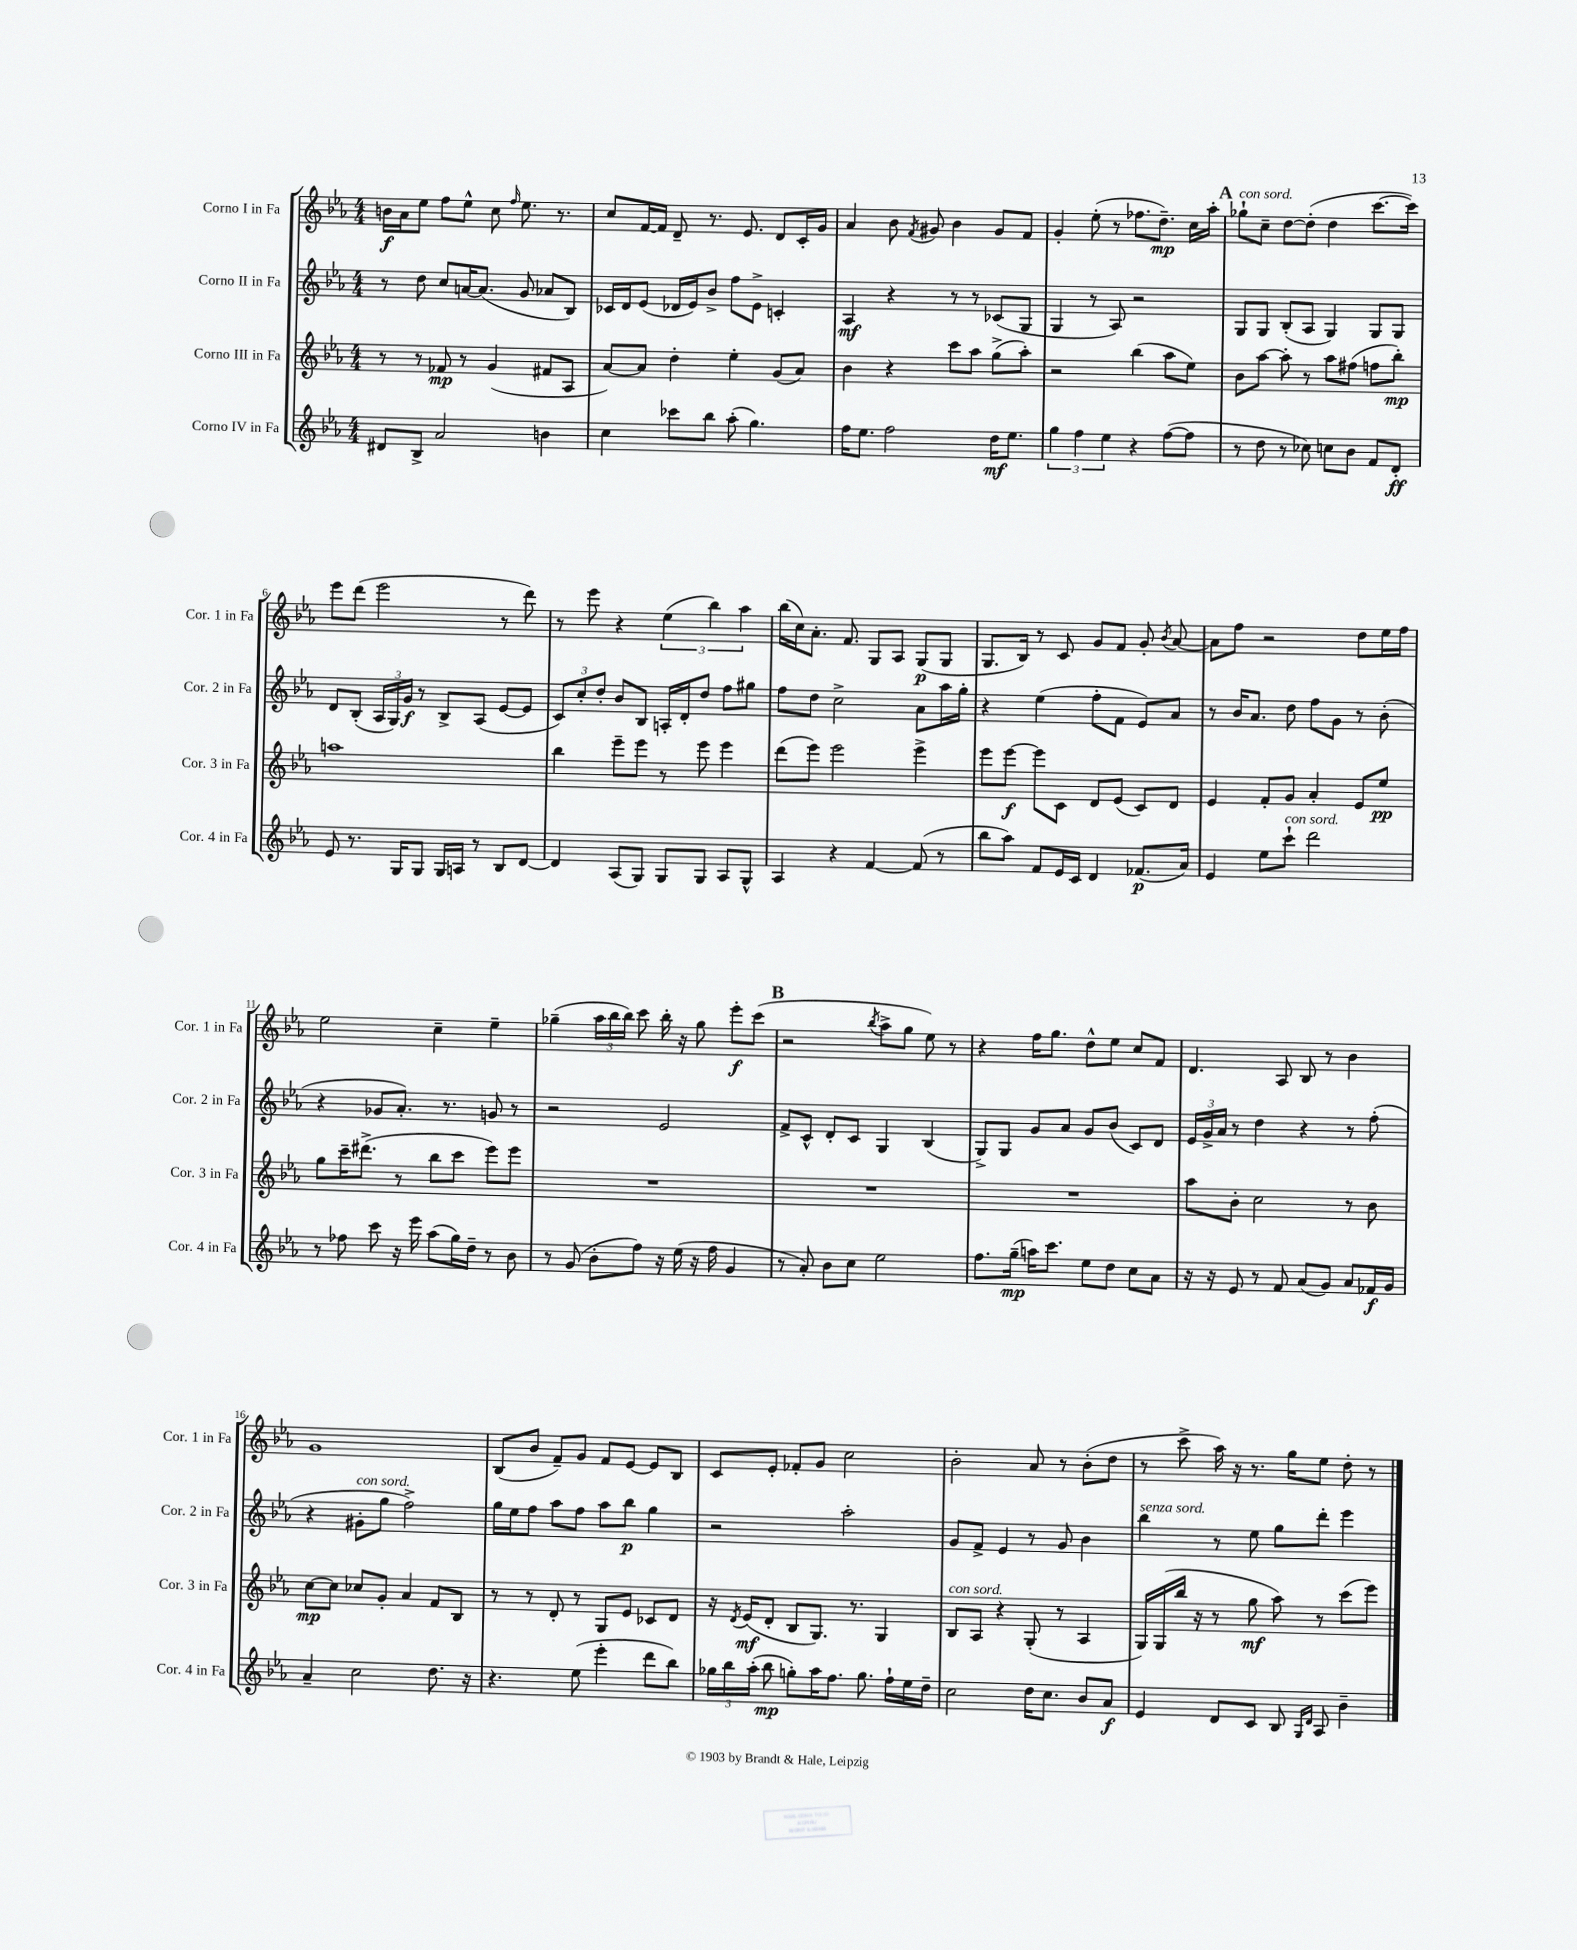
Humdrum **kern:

**kern	**dynam	**kern	**dynam	**kern	**dynam	**kern	**dynam
*part4	*part4	*part3	*part3	*part2	*part2	*part1	*part1
*staff4	*staff4	*staff3	*staff3	*staff2	*staff2	*staff1	*staff1
*I"Corno IV in Fa	*	*I"Corno III in Fa	*	*I"Corno II in Fa	*	*I"Corno I in Fa	*
*I'Cor. 4 in Fa	*	*I'Cor. 3 in Fa	*	*I'Cor. 2 in Fa	*	*I'Cor. 1 in Fa	*
*clefG2	*	*clefG2	*	*clefG2	*	*clefG2	*
*k[b-e-a-]	*	*k[b-e-a-]	*	*k[b-e-a-]	*	*k[b-e-a-]	*
*M4/4	*	*M4/4	*	*M4/4	*	*M4/4	*
=1	=1	=1	=1	=1	=1	=1	=1
8d#X/L	.	8r	.	8r	.	16bn\LL	f
.	.	.	.	.	.	16a-\J	.
8B-^/J	.	8r	.	8dd\	.	8ee-\J	.
2a-/	.	8f-X/	mp	8cc/L	.	8ff\L	.
.	.	8r	.	[16an/K	.	8ee-^^\J	.
.	.	.	.	(8.a/J]	.	.	.
.	.	(4g/	.	.	.	8cc\	.
.	.	.	.	.	.	16qqff/	.
.	.	.	.	8g/	.	8.ee-\	.
4bn\	.	8f#X/L	.	8a-X/L	.	.	.
.	.	.	.	.	.	8.r	.
.	.	8A-/J	.	8B-/J)	.	.	.
=2	=2	=2	=2	=2	=2	=2	=2
4cc\	.	[8a-/L)	.	16c-X/LL	.	8cc/L	.
.	.	.	.	16d/J	.	.	.
.	.	8a-/J]	.	(8e-/J	.	[16f/L	.
.	.	.	.	.	.	16f/JJ]	.
8ccc-X\L	.	4dd'\	.	16d-X/LL	.	8d~/	.
.	.	.	.	16e-/J)	.	.	.
8bb-\J	.	.	.	8b-^/J	.	8.r	.
(8aa-'\	.	4ee-'\	.	8ff\L	.	.	.
.	.	.	.	.	.	8.e-/	.
4.gg\)	.	.	.	8e-^\J	.	.	.
.	.	(8g/L	.	4cn'/	.	8d/L	.
.	.	8a-/J)	.	.	.	16c'/L	.
.	.	.	.	.	.	16g/JJ	.
=3	=3	=3	=3	=3	=3	=3	=3
16ff\KL	.	4b-\	.	4A-/	mf	4a-/	.
8.ee-\J	.	.	.	.	.	.	.
2ff\	.	4r	.	4r	.	8b-\	.
.	.	.	.	.	.	8qf/	.
.	.	.	.	.	.	8g#X/	.
.	.	8ccc\L	.	8r	.	4b-\	.
.	.	8aa-\J	.	8r	.	.	.
16dd\KL	mf	(8gg^\L	.	(8c-X/L	.	8g#/L	.
8.ee-\J	.	.	.	.	.	.	.
.	.	8aa-'\J)	.	8G/J	.	8f/J	.
=4	=4	=4	=4	=4	=4	=4	=4
6gg\	.	2r	.	4G/	.	4g'/	.
6ff\	.	.	.	.	.	.	.
.	.	.	.	8r	.	(8ee-'\	.
6ee-\	.	.	.	.	.	.	.
.	.	.	.	8A-/)	.	8r	.
4r	.	(4bb-\	.	2r	.	8.ff-X\L	.
.	.	.	.	.	.	8.dd~\J)	mp
([8ff\L	.	8aa-\L	.	.	.	.	.
8ff\J]	.	8ee-\J)	.	.	.	16cc\LL	.
.	.	.	.	.	.	16aa-'\JJ	.
!!LO:REH:place=s1:t=A
=5	=5	=5	=5	=5	=5	=5	=5
!	!	!	!	!	!	!LO:TX:a:i:t=con sord.	!
8r	.	8b-\L	.	8G/L	.	8gg-X`\L	.
8dd\	.	[8aa-\J	.	8G/J	.	8cc~\J	.
8r	.	8aa-'\]	.	(8B-'/L	.	[8dd\L	.
8cc-X\)	.	8r	.	8A-/J	.	(8dd'\J]	.
8ccn\L	.	8aa-\L	.	4G/)	.	4dd\	.
8b-\J	.	(8ff#X\J	.	.	.	.	.
8f/L	.	8ffn\L	.	8G/L	.	[8.ccc\L	.
8d'/J	ff	8bb-'\J)	mp	8G/J	.	.	.
.	.	.	.	.	.	16ccc\Jk])	.
!!LO:LB:g=z
=6	=6	=6	=6	=6	=6	=6	=6
8e-/	.	1aan	.	8d/L	.	8eee-\L	.
8.r	.	.	.	(8B-'/J	.	(8ddd\J	.
.	.	.	.	24A-/LL	.	2eee-\	.
.	.	.	.	24G/)	.	.	.
16G/KL	.	.	.	.	.	.	.
.	.	.	.	24g/JJ	f	.	.
8G/J	.	.	.	8r	.	.	.
16G/LL	.	.	.	8B-^/L	.	.	.
16An/JJ	.	.	.	.	.	.	.
8r	.	.	.	(8A-/J	.	.	.
8B-/L	.	.	.	[8e-/L	.	8r	.
[8d/J	.	.	.	8e-/J]	.	8ddd\)	.
=7	=7	=7	=7	=7	=7	=7	=7
4d/]	.	4bb-\	.	12c/L)	.	8r	.
.	.	.	.	12cc'/	.	.	.
.	.	.	.	.	.	8eee-\	.
.	.	.	.	12dd'/J	.	.	.
(8A-/L	.	8eee-~\L	.	8b-/L	.	4r	.
8G/J)	.	8eee-\J	.	8B-/J	.	.	.
8G/L	.	8r	.	16An'/LL	.	(6ee-\	.
.	.	.	.	16d'/J	.	.	.
8G/J	.	8eee-\	.	8dd/J	.	.	.
.	.	.	.	.	.	6bb-\)	.
8A-/L	.	4eee-\	.	8ff\L	.	.	.
.	.	.	.	.	.	6aa-\	.
8G^^/J	.	.	.	8gg#X\J	.	.	.
=8	=8	=8	=8	=8	=8	=8	=8
4A-/	.	(8ddd\L	.	8ff\L	.	(16bb-\LL	.
.	.	.	.	.	.	16cc\J)	.
.	.	8eee-\J)	.	8dd\J	.	8.a-'\J	.
4r	.	2eee-\	.	2cc^\	.	.	.
.	.	.	.	.	.	8.f/	.
[4f/	.	.	.	.	.	8G/L	.
.	.	.	.	.	.	8A-/J	.
(8f/]	.	4eee-^\	.	8a-\L	.	(8G/L	p
8r	.	.	.	16aa-\L	.	8G/J	.
.	.	.	.	16gg'\JJ	.	.	.
=9	=9	=9	=9	=9	=9	=9	=9
8bb-\L	.	8eee-\L	.	4r	.	8.G/L	.
8aa-\J)	.	[8eee-\J	f	.	.	.	.
.	.	.	.	.	.	16B-/Jk)	.
8f/L	.	8eee-\L]	.	(4ee-\	.	8r	.
16e-/L	.	8c\J	.	.	.	8c/	.
16c/JJ	.	.	.	.	.	.	.
4d/	.	8d/L	.	8ff'\L	.	8g/L	.
.	.	(8e-/J	.	8f\J	.	8f/J	.
(8.f-X/L	p	8c/L)	.	8e-/L)	.	8g'/	.
.	.	.	.	.	.	8qb-/	.
.	.	8d/J	.	8a-/J	.	[8a-/	.
16a-/Jk)	.	.	.	.	.	.	.
=10	=10	=10	=10	=10	=10	=10	=10
4e-/	.	4e-/	.	8r	.	8a-\L]	.
.	.	.	.	16b-/KL	.	8ff\J	.
.	.	.	.	8.a-/J	.	.	.
8ee-\L	.	8f'/L	.	.	.	2r	.
!LO:TX:a:i:t=con sord.	!	!	!	!	!	!	!
8ccc`\J	.	8g/J	.	8dd\	.	.	.
2ddd\	.	4a-'/	.	8ff\L	.	.	.
.	.	.	.	8g\J	.	.	.
.	.	8e-/L	.	8r	.	8dd\L	.
.	.	8ee-/J	pp	(8b-'\	.	16ee-\L	.
.	.	.	.	.	.	16ff\JJ	.
!!LO:LB:g=z
=11	=11	=11	=11	=11	=11	=11	=11
8r	.	8gg\L	.	4r	.	2ee-\	.
8ff-X\	.	16ccc~\K	.	.	.	.	.
.	.	(8.ddd#X^\J	.	.	.	.	.
8ccc\	.	.	.	8g-X/L	.	.	.
16r	.	8r	.	8.a-'/J)	.	.	.
16eee-\	.	.	.	.	.	.	.
(8aa-\L	.	8bb-\L	.	.	.	4cc~\	.
.	.	.	.	8.r	.	.	.
16gg\L)	.	8ccc\J	.	.	.	.	.
16dd~\JJ	.	.	.	.	.	.	.
8r	.	8eee-\L)	.	8gn/	.	4ee-~\	.
8b-\	.	8eee-\J	.	8r	.	.	.
=12	=12	=12	=12	=12	=12	=12	=12
8r	.	1r	.	2r	.	(4gg-X~\	.
(8g/	.	.	.	.	.	.	.
8b-'\L	.	.	.	.	.	24aa-\LL	.
.	.	.	.	.	.	24bb-\	.
.	.	.	.	.	.	24bb-\JJ)	.
8ff\J)	.	.	.	.	.	8ccc\	.
16r	.	.	.	2e-/	.	16bb-'\	.
(16ee-\	.	.	.	.	.	16r	.
16r	.	.	.	.	.	8gg-\	.
16ff\	.	.	.	.	.	.	.
4g/	.	.	.	.	.	8eee-'\L	f
.	.	.	.	.	.	(8ccc\J	.
!!LO:REH:place=s1:t=B
=13	=13	=13	=13	=13	=13	=13	=13
8r	.	1r	.	8f^/L	.	2r	.
8a-'/)	.	.	.	8c^^/J	.	.	.
8b-\L	.	.	.	8d'/L	.	.	.
8cc\J	.	.	.	8c/J	.	.	.
.	.	.	.	.	.	8qbb-/	.
2ee-\	.	.	.	4G/	.	8aa-^\L	.
.	.	.	.	.	.	8gg\J	.
.	.	.	.	(4B-/	.	8ee-\)	.
.	.	.	.	.	.	8r	.
=14	=14	=14	=14	=14	=14	=14	=14
8.ff\L	.	1r	.	8G^/L)	.	4r	.
.	.	.	.	8G/J	.	.	.
(16gg~\Jk	mp	.	.	.	.	.	.
16aan\KL)	.	.	.	8g/L	.	16ff\KL	.
8.ccc\J	.	.	.	.	.	8.gg\J	.
.	.	.	.	8a-/J	.	.	.
8ee-\L	.	.	.	8g/L	.	8dd^^\L	.
8dd\J	.	.	.	(8b-/J	.	8ee-\J	.
8cc\L	.	.	.	8c/L)	.	8cc/L	.
8a-\J	.	.	.	8d/J	.	8f/J	.
=15	=15	=15	=15	=15	=15	=15	=15
16r	.	8aa-\L	.	24e-/LL	.	4.d/	.
.	.	.	.	24g^/	.	.	.
16r	.	.	.	.	.	.	.
.	.	.	.	24a-/JJ	.	.	.
8e-/	.	8b-'\J	.	8r	.	.	.
8r	.	2cc\	.	4dd\	.	.	.
8f/	.	.	.	.	.	8A-/	.
(8a-/L	.	.	.	4r	.	8B-/	.
8g/J)	.	.	.	.	.	8r	.
8a-/L	.	8r	.	8r	.	4b-\	.
16f-X/L	f	8b-\	.	(8ff'\	.	.	.
16g/JJ	.	.	.	.	.	.	.
!!LO:LB:g=z
=16	=16	=16	=16	=16	=16	=16	=16
4a-~/	.	[8cc\L	mp	4r	.	1g	.
.	.	8cc\J]	.	.	.	.	.
!	!	!	!	!LO:TX:a:i:t=con sord.	!	!	!
2cc\	.	8cc-X/L	.	8g#X'\L	.	.	.
.	.	8g'/J	.	8gg\J	.	.	.
.	.	4a-/	.	2ff^\)	.	.	.
8.dd\	.	8f/L	.	.	.	.	.
.	.	8B-/J	.	.	.	.	.
16r	.	.	.	.	.	.	.
=17	=17	=17	=17	=17	=17	=17	=17
4.r	.	8r	.	16gg\LL	.	(8B-/L	.
.	.	.	.	16ee-\J	.	.	.
.	.	8r	.	8ff\J	.	8b-/J	.
.	.	8d'/	.	8aa-\L	.	8f~/L)	.
(8ee-\	.	8r	.	8ff\J	.	8g/J	.
4eee-'\	.	8G/L	.	8aa-\L	.	8f/L	.
.	.	8e-/J	.	8bb-\J	p	[8e-/J	.
8ddd\L	.	8c-X/L	.	4gg\	.	8e-/L]	.
8bb-\J)	.	8d/J	.	.	.	8B-/J	.
=18	=18	=18	=18	=18	=18	=18	=18
24gg-X\LL	.	16r	.	2r	.	8c/L	.
24bb-\	.	.	.	.	.	.	.
.	.	8qd/	.	.	.	.	.
.	.	(16e-/KL	mf	.	.	.	.
(24aa-'\JJ	.	.	.	.	.	.	.
8bb-\	mp	8d'/J	.	.	.	8e-'/J	.
8ggn'\L)	.	8B-/L	.	.	.	8f-X'/L	.
16aa-\K	.	8.G/J)	.	.	.	8g/J	.
8.ff\J	.	.	.	.	.	.	.
.	.	.	.	2aa-'\	.	2cc\	.
.	.	8.r	.	.	.	.	.
8.gg\	.	.	.	.	.	.	.
.	.	4G/	.	.	.	.	.
16ff`\LL	.	.	.	.	.	.	.
16ee-\	.	.	.	.	.	.	.
16dd~\JJ	.	.	.	.	.	.	.
=19	=19	=19	=19	=19	=19	=19	=19
!	!	!LO:TX:a:i:t=con sord.	!	!	!	!	!
2cc\	.	8B-/L	.	8g/L	.	2b-'\	.
.	.	8A-/J	.	8f^/J	.	.	.
.	.	4r	.	4e-/	.	.	.
16dd\KL	.	(8G'/	.	8r	.	8a-/	.
8.cc\J	.	.	.	.	.	.	.
.	.	8r	.	8g/	.	8r	.
8b-/L	.	4A-/	.	4b-\	.	(8b-'\L	.
8a-/J	f	.	.	.	.	8dd\J	.
=20	=20	=20	=20	=20	=20	=20	=20
!	!	!	!	!LO:TX:a:i:t=senza sord.	!	!	!
4e-/	.	16G/LL)	.	4bb-\	.	8r	.
.	.	(16G/	.	.	.	.	.
.	.	16bb-/JJ	.	.	.	8ccc^\	.
.	.	16r	.	.	.	.	.
8d/L	.	8r	.	8r	.	16aa-\)	.
.	.	.	.	.	.	16r	.
8c/J	.	8gg\	mf	8ee-\	.	8.r	.
8B-/	.	8aa-\)	.	8gg\L	.	.	.
.	.	.	.	.	.	16gg\KL	.
16qqG/LL	.	.	.	.	.	.	.
16qqd/JJ	.	.	.	.	.	.	.
8A-/	.	8r	.	8ddd'\J	.	8ee-\J	.
4b-~\	.	(8ccc\L	.	4eee-\	.	8dd'\	.
.	.	8eee-\J)	.	.	.	8r	.
==	==	==	==	==	==	==	==
*-	*-	*-	*-	*-	*-	*-	*-
